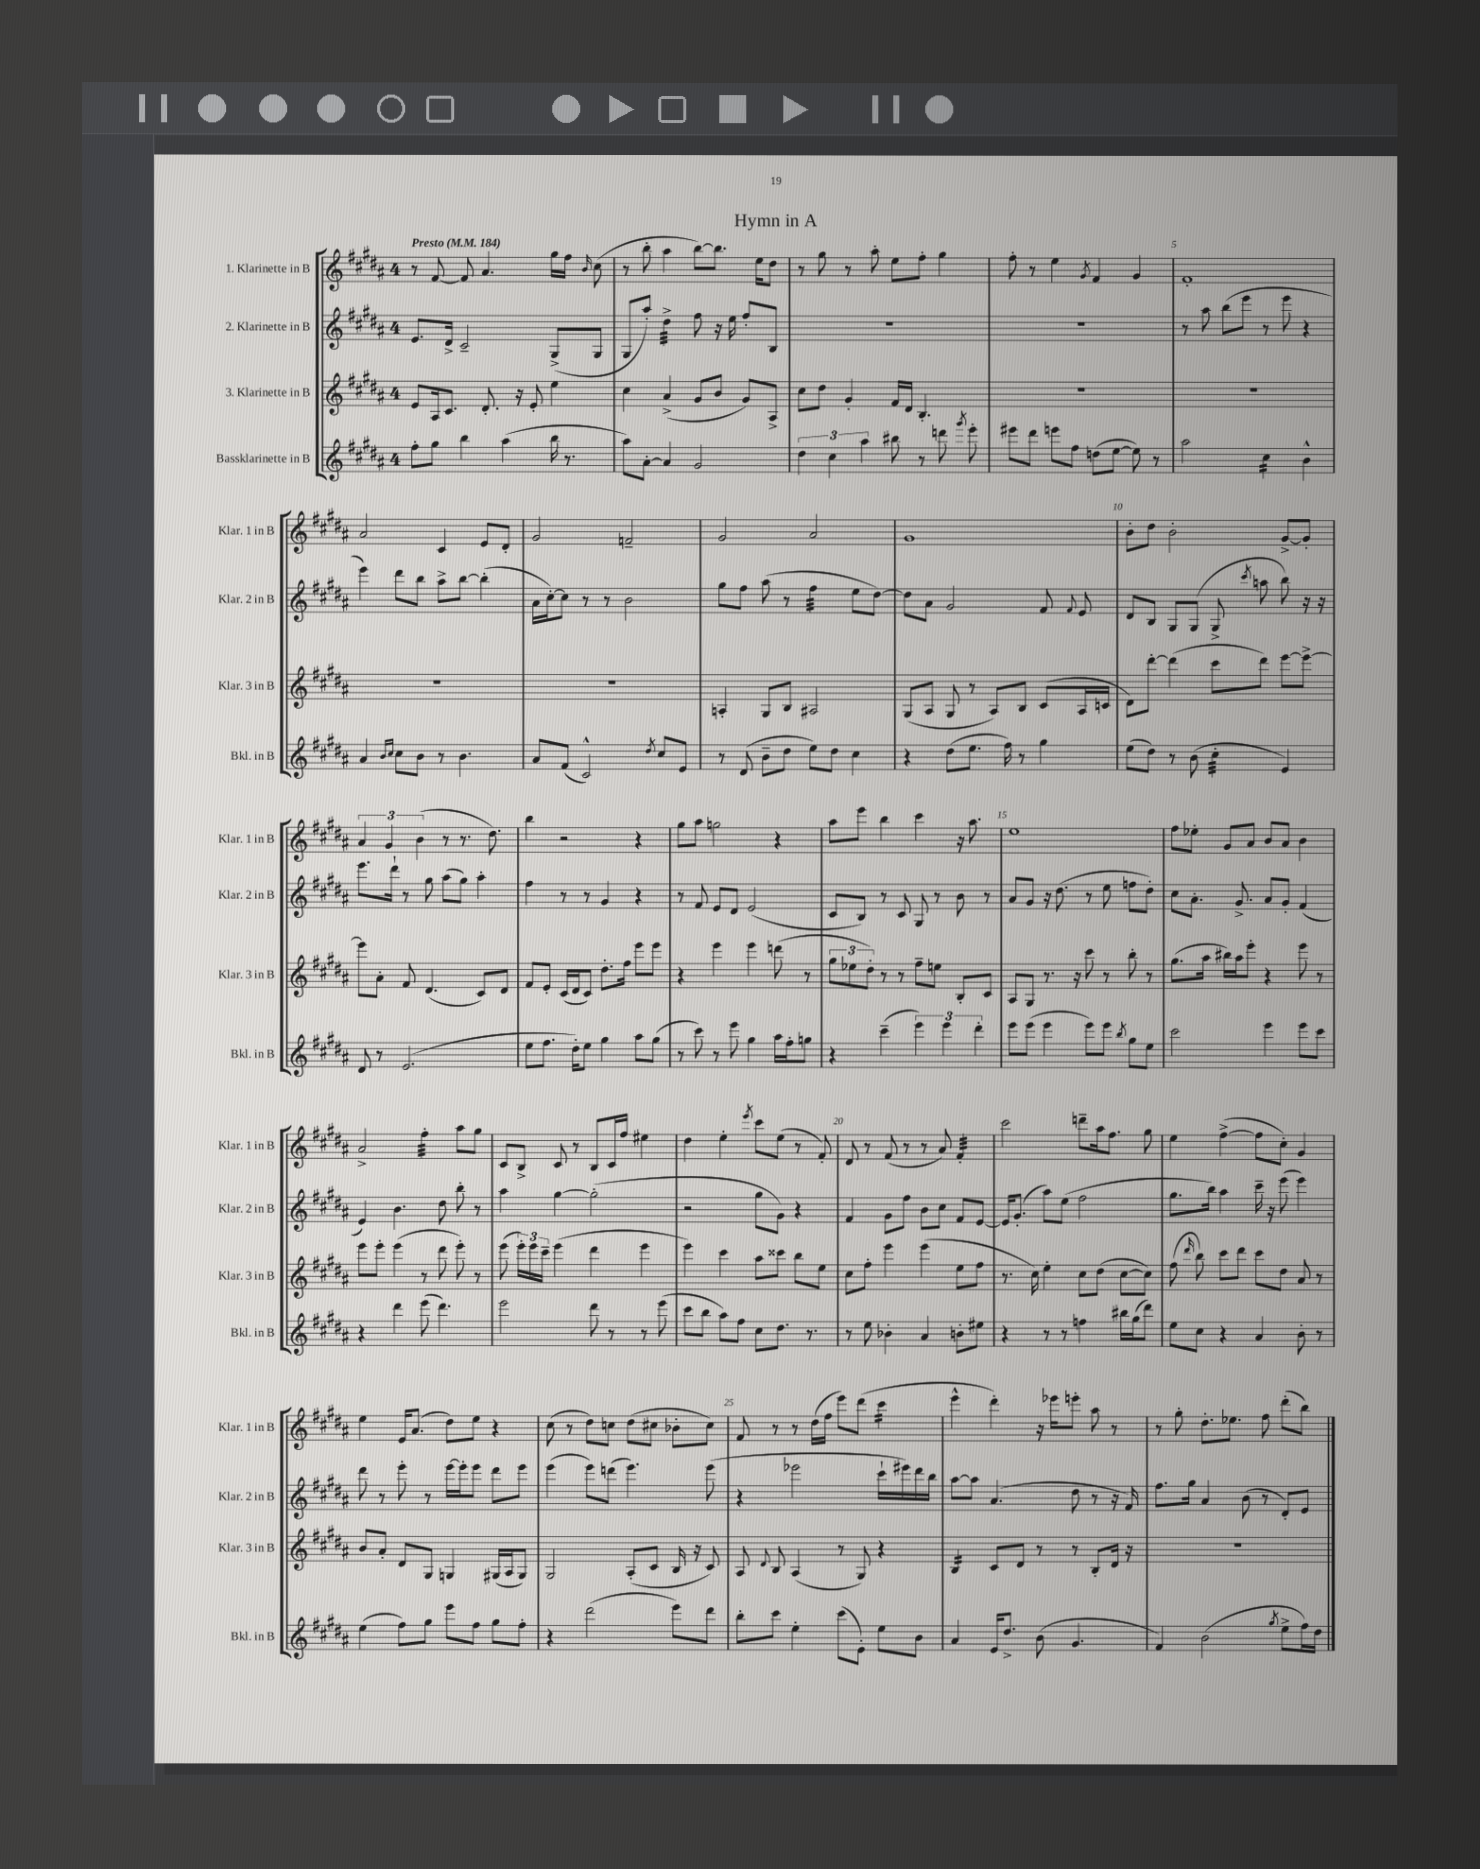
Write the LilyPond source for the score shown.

\header { title = "Hymn in A" }
<<
\new StaffGroup <<
\new Staff = "s0" \with { instrumentName = "1. Klarinette in B" shortInstrumentName = "Klar. 1 in B" } {
    \clef treble \key b \major \once \override Staff.TimeSignature.style = #'single-digit \time 4/4 \tempo "Presto" 4 = 184
    \autoBeamOff r8 fis'8~ fis'8 ais'4. gis''16[ fis''16] \grace { b'16 } cis''8( |
    r8 b''8-. ais''4 b''8[~) b''8.] e''16[ dis''8] |
    r8 gis''8 r8 ais''8-. e''8[ fis''8]-. gis''4 |
    fis''8-. r8 e''4 \acciaccatura { gis'8 } fis'4 gis'4 |
    fis'1-. |
    ais'2 cis'4 e'8[ dis'8]-. |
    gis'2 f'2-- |
    gis'2 ais'2 |
    gis'1 |
    b'8[-. dis''8] b'2-. gis'8[~-> gis'8]-. |
    \tuplet 3/2 { ais'4 gis'4 b'4( } r8 r8. dis''8.) |
    b''4 r2 r4 |
    gis''8[ ais''8] g''2 r4 |
    ais''8[ e'''8] b''4 cis'''4 r16 ais''8. |
    e''1 |
    fis''8[ ees''8]-. gis'8[ ais'8] b'8[ ais'8] b'4 |
    ais'2-> fis''4:32-. ais''8[ gis''8] |
    cis'8[ b8]-> cis'8 r8 b8[ cis'16 fis''16] eis''4 |
    dis''4 e''4-. \acciaccatura { e'''8 } cis'''8[ e''8]( r8 fis'8-.) |
    dis'8 r8 fis'8( r8 r8 ais'8) fis'4:32-. |
    cis'''2 d'''8[-- ais''16 fis''8.] gis''8 |
    e''4 fis''4~->( fis''8[ cis''8]-.) gis'4 |
    e''4 e'16[ ais'8.]( dis''8[) e''8] r4 |
    cis''8( r8 dis''8[) c''8] dis''8[( cis''8] bes'8[-. cis''8]) |
    fis'8 r8 r8 dis''16[( fis''16] e'''8[) dis'''8]( cis'''4:16 |
    e'''4-^ dis'''4-.) r16 ees'''16[ e'''8]-. ais''8 r8 |
    r8 gis''8-. dis''8.[-. ees''8.] fis''8 dis'''8[-.( b''8]) \bar "|." |
}
\new Staff = "s1" \with { instrumentName = "2. Klarinette in B" shortInstrumentName = "Klar. 2 in B" } {
    \clef treble \key b \major \once \override Staff.TimeSignature.style = #'single-digit \time 4/4
    \autoBeamOff e'8.[ dis'16]-> cis'2-- gis8[->( gis8] |
    gis8[ ais''8]-.) dis''4:32-> fis''8 r16 e''16 fis''8[-. b8] |
    R1 |
    R1 |
    r8 ais''8 b''8[( e'''8] r8 e'''8 r4 |
    e'''4) dis'''8[ b''8] ais''8[-> b''8]~ b''4-.( |
    ais'16[ cis''16~-.) cis''8] r8 r8 b'2 |
    gis''8[ fis''8] ais''8( r8 fis''4:32 e''8[ dis''8]~) |
    dis''8[ ais'8] gis'2 fis'8 \appoggiatura { fis'8 } e'8 |
    dis'8[ b8] gis8[ gis8]( gis8-> \acciaccatura { cis'''8 } a''8 b''8) r16 r16 |
    e'''8.[ dis'''16]-! r8 gis''8 ais''8[( gis''8]) ais''4-. |
    fis''4 r8 r8 gis'4 r4 |
    r8 fis'8 e'8[ dis'8] e'2( |
    cis'8[ b8]) r8 cis'8 gis8 r8 b'8 r8 |
    ais'8[ gis'8] r16 dis''8.( r8 e''8 f''8[ dis''8]-.) |
    cis''8[ ais'8.]-. gis'8.-> ais'8[ gis'8]-. fis'4( |
    e'4) b'4. dis''8 b''8-. r8 |
    ais''4 gis''4~ gis''2-.( |
    r2 gis''8[ gis'8]) r4 |
    fis'4 gis'8[ fis''8] b'8[ cis''8] fis'8[ e'8]~ |
    e'16[ gis'8.]-.( ais''8[) e''8]( fis''2 |
    gis''8.[ b''16]) ais''4 cis'''16-- r16 e'''8( e'''4) |
    dis'''8 r8 e'''8-. r8 e'''16[~ e'''16-. e'''8] dis'''8[ e'''8] |
    e'''4( e'''8[) d'''8]( e'''4.) e'''8( |
    r4 ees'''2 cis'''16[-! eis'''16) dis'''16 b''16] |
    ais''8[~ ais''8] ais'4.( dis''8 r8 r16 fis'16) |
    fis''8.[ gis''16] ais'4 b'8( r8 dis'8[-.) e'8] \bar "|." |
}
\new Staff = "s2" \with { instrumentName = "3. Klarinette in B" shortInstrumentName = "Klar. 3 in B" } {
    \clef treble \key b \major \once \override Staff.TimeSignature.style = #'single-digit \time 4/4
    \autoBeamOff e'8[ ais16 cis'8.] dis'8.-. r16 e'8-. e''4 |
    cis''4 ais'4->( gis'8[ b'8] gis'8[) ais8]-> |
    cis''8[ dis''8] gis'4-. fis'16[ dis'16] b4.-. |
    R1 |
    R1 |
    R1 |
    R1 |
    a4-. gis8[ b8] ais2 |
    gis8[( ais8] gis8 r8 ais8[) b8] cis'8[( ais16 c'16] |
    dis'8[) dis'''8]~-. dis'''4( cis'''8[ dis'''8]) e'''8[~ e'''8]~-> |
    e'''8[ ais'8]-. fis'8 dis'4.( cis'8[) dis'8] |
    fis'8[ e'8]-. cis'16[( dis'16 cis'8]) dis''8.[-. fis''16] e'''8[ e'''8] |
    r4 e'''4 e'''4 d'''8( r8 |
    \tuplet 3/2 { gis''8[ ees''8 dis''8]-.) } r8 r8 fis''8[-- e''8] b8[-. cis'8] |
    ais8[ gis8] r8. r16 cis'''8 r8 b''8-. r8 |
    gis''8.[( ais''16] bis''16[) ais''16 e'''8]-. r4 e'''8 r8 |
    e'''8[ e'''8]-. e'''4( r8 dis'''8 e'''8-.) r8 |
    e'''8( \tuplet 3/2 { e'''16[-.) e'''16 cis'''16]-- } e'''4( dis'''4 e'''4 |
    e'''4) cis'''4 ais''8[ cisis'''8] b''8[ e''8] |
    cis''8[ fis''8]-. e'''4 e'''4( e''8[ fis''8] |
    r8. cis''16) e''4-. cis''8[ dis''8]( cis''8[~ cis''8]) |
    fis''8( \grace { dis'''16 } b''8) cis'''8[ dis'''8] cis'''8[ dis''8] ais'8 r8 |
    b'8[ ais'8]-. dis'8[ gis8] g4 gis16[( ais16 gis8]) |
    gis2 ais8[-.( cis'8] b16 r16 cis'8) |
    ais8 \appoggiatura { dis'8 } b8 ais4( r8 gis8) r4 |
    b4:16 cis'8[ dis'8] r8 r8 b8[-. dis'16] r16 |
    r1 \bar "|." |
}
\new Staff = "s3" \with { instrumentName = "Bassklarinette in B" shortInstrumentName = "Bkl. in B" } {
    \clef treble \key b \major \once \override Staff.TimeSignature.style = #'single-digit \time 4/4
    \autoBeamOff fis''8[-. gis''8] b''4 ais''4( b''16 r8. |
    ais''8[) ais'8]~-. ais'4 gis'2 |
    \tuplet 3/2 { dis''4 cis''4 ais''4 } bis''8 r8 d'''8 \acciaccatura { gis'''8 } e'''8-. |
    eis'''8[ dis'''8] e'''8[ fis''8] d''8[( e''8]~ e''8) r8 |
    ais''2 cis''4:16 b'4-^ |
    ais'4 \grace { b'16[ cis''16] } cis''8[ b'8] r8 b'4. |
    ais'8[ fis'8]( cis'2-^) \acciaccatura { dis''8 } cis''8[ e'8] |
    r8 dis'8( b'8[-- dis''8] e''8[) dis''8] cis''4 |
    r4 dis''8[( e''8.] fis''16) r8 gis''4 |
    e''8[( dis''8]) r8 b'8( cis''4:32-. e'4) |
    dis'8 r8 e'2.( |
    e''8[ fis''8.] dis''16[-.) e''8] gis''4 ais''8[ gis''8]( |
    r8 cis'''8) r8 e'''8 gis''4 ais''16[ fis''16-. g''8] |
    r4 cis'''4--( \tuplet 3/2 { e'''4) e'''4 dis'''4-. } |
    e'''8[ e'''8]( e'''4 e'''8[) e'''8] \acciaccatura { b''8 } gis''8[ e''8] |
    cis'''2 e'''4 e'''8[ cis'''8] |
    r4 dis'''4 e'''8( dis'''4.) |
    e'''2 dis'''8 r8 r8 e'''8( |
    cis'''8[ b''8] ais''8[) fis''8] cis''8[ dis''8.] r8. |
    r8 e''8 bes'4-. ais'4 b'8[-. eis''8] |
    r4 r8 r8 f''4 bis''16[ gis''16( dis'''8]) |
    e''8[ cis''8] r4 ais'4 b'8-. r8 |
    e''4( fis''8[) gis''8] e'''8[ fis''8] gis''8[ fis''8]-. |
    r4 dis'''2( e'''8[) dis'''8] |
    b''8[-. cis'''8] e''4-. cis'''8[( e'8]-.) e''8[ b'8] |
    ais'4 e'16[ dis''8.]-> b'8( gis'4. |
    fis'4) b'2( \acciaccatura { gis''8 } e''8[-> fis''16) dis''16] \bar "|." |
}
>>
>>
\layout { \context { \Score \override BarNumber.break-visibility = ##(#f #t #t) barNumberVisibility = #(every-nth-bar-number-visible 5) } }
